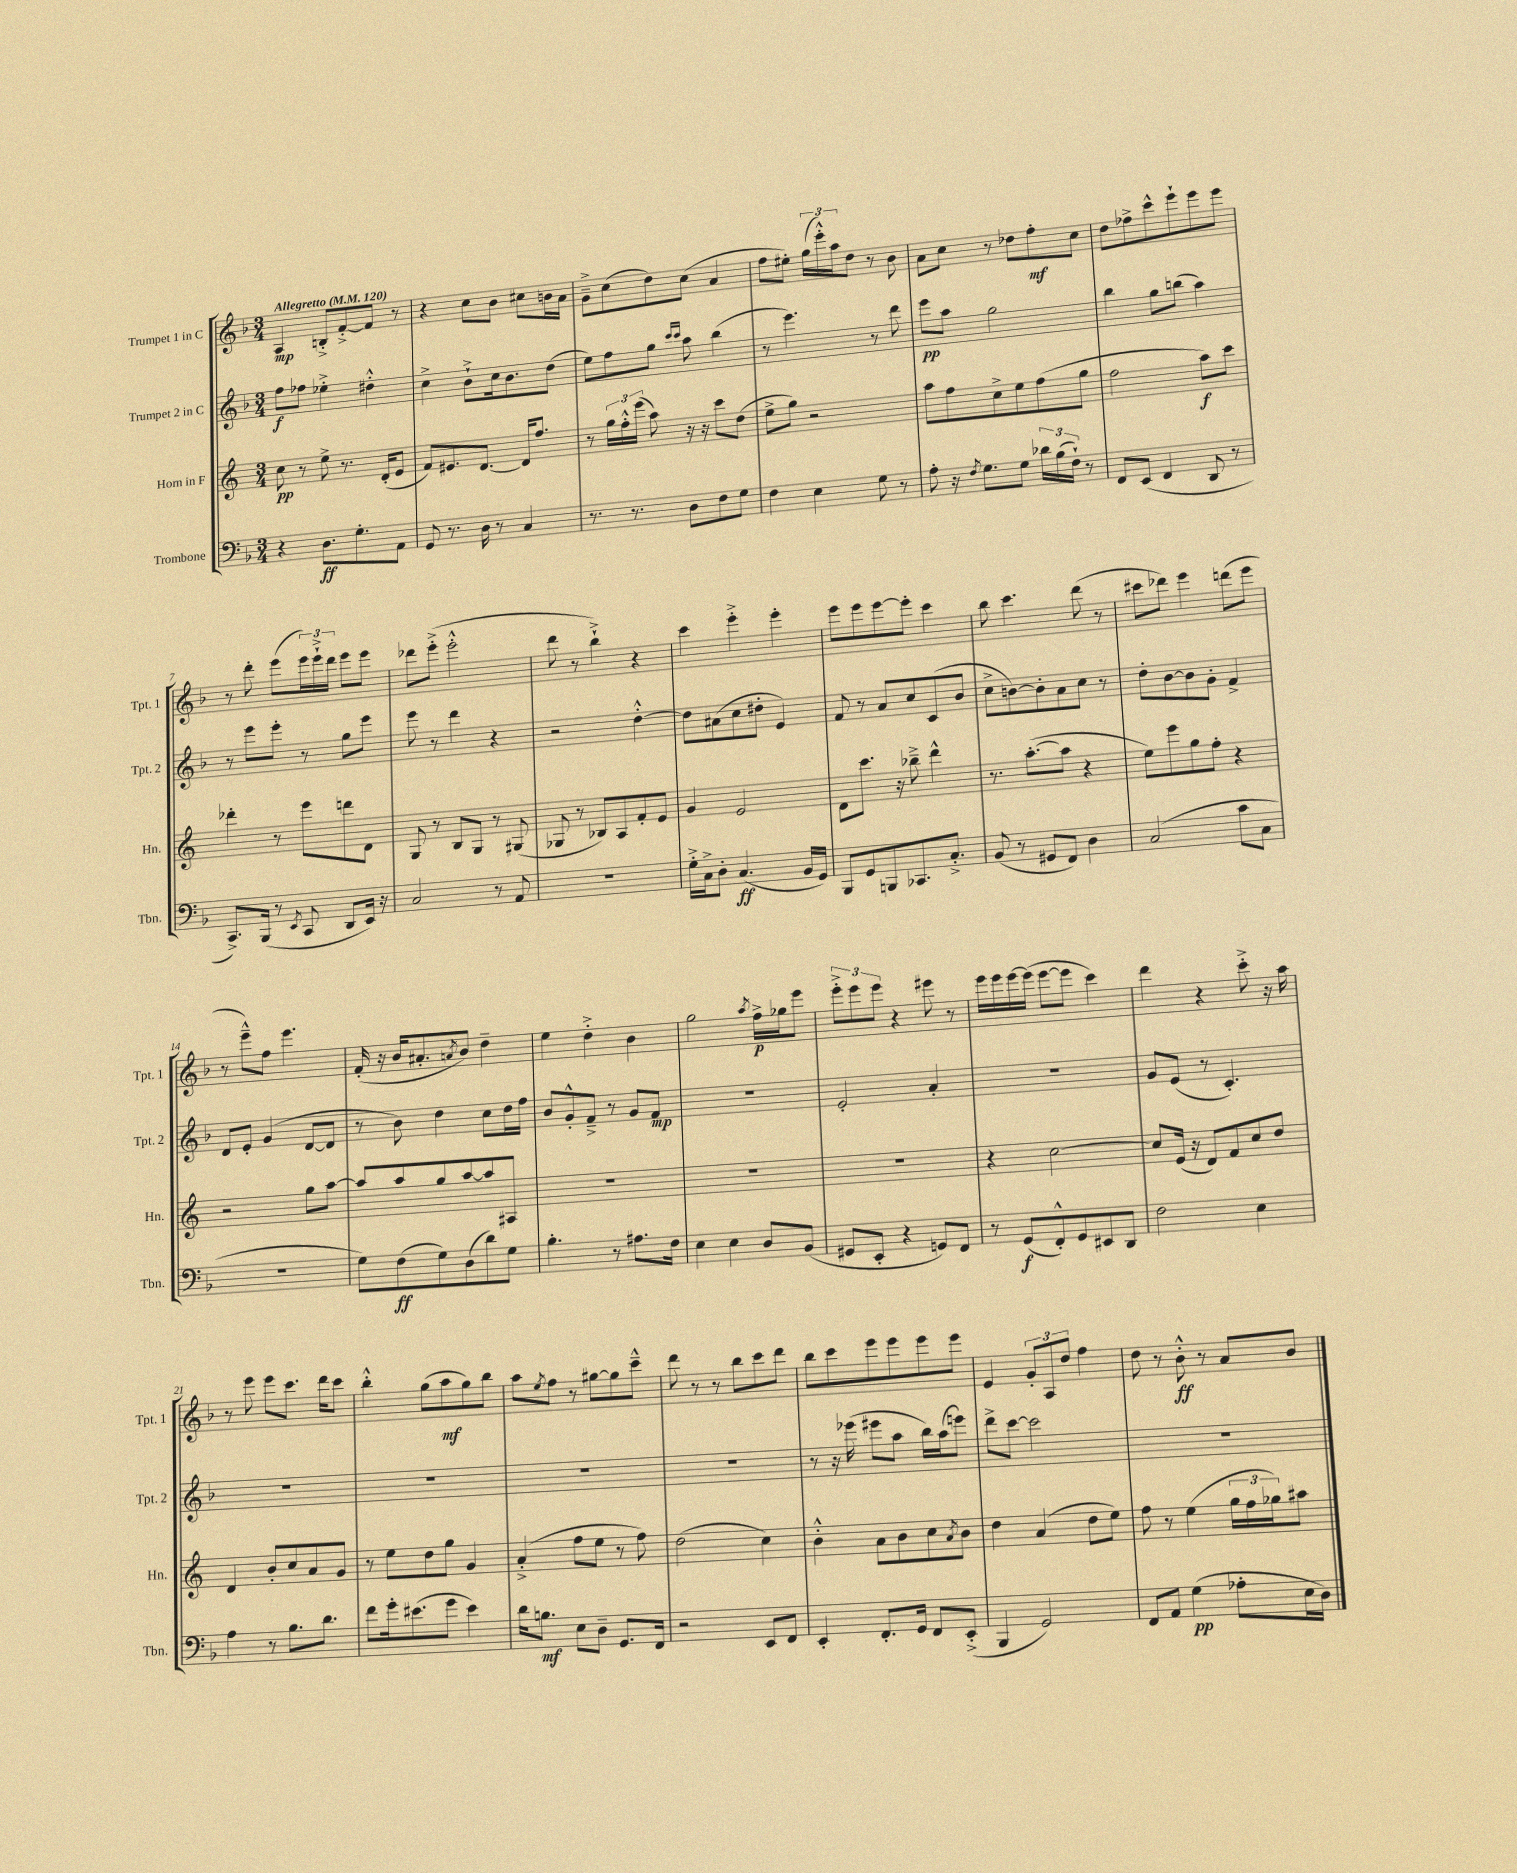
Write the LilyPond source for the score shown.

<<
\new StaffGroup <<
\new Staff = "s0" \with { instrumentName = "Trumpet 1 in C" shortInstrumentName = "Tpt. 1" } {
    \clef treble \key f \major \numericTimeSignature \time 3/4 \tempo "Allegretto" 4 = 120
    a4\mp b8-.-> f'8~-.-> f'8 r8 |
    r4 c''8 bes'8 cis''8 b'16 a'16 |
    g'8---> c''8( d''8) c''8( a'4 |
    f''8 eis''8-.) \tuplet 3/2 { g''16( e'''16-.-^) a''16 } d''8 r8 bes'8 |
    a'8 c''8 r8 des''8 f''8-.\mf c''8 |
    d''8 fes''8-> c'''8-^ e'''8-! e'''8 e'''8 |
    r8 d'''8-. e'''8( \tuplet 3/2 { e'''16) e'''16-!-> d'''16 } e'''8 e'''8 |
    des'''8 e'''8-.->( e'''2-.-^ |
    d'''8 r8 bes''4-!->) r4 |
    c'''4 e'''4-.-> e'''4-. |
    e'''8 e'''8 e'''8~ e'''8-. c'''4 |
    bes''8 c'''4. d'''8( r8 |
    cis'''8 des'''8) e'''4 d'''8( e'''8 |
    r8 e'''8---^) f''8 e'''4. |
    f'16-.( r16 bes'16 ais'8.-. \acciaccatura { a'8 } bes'8) d''4-- |
    e''4 d''4-.-> bes'4 |
    g''2 \acciaccatura { a''8 } f''16->\p ges''16 e'''8 |
    \tuplet 3/2 { e'''8-.-> e'''8 e'''8 } r4 eis'''8 r8 |
    e'''16 e'''16 e'''16~ e'''16( e'''8~ e'''8 c'''4) |
    d'''4 r4 c'''8-.-> r16 a''16 |
    r8 e'''8 e'''8 c'''8. d'''16 c'''8 |
    bes''4-.-^ g''8( a''8\mf g''8) bes''8 |
    a''8 \acciaccatura { e''8 } f''8 r8 gis''8~ gis''8 c'''8---^ |
    d'''8 r8 r8 bes''8 c'''8 d'''8 |
    bes''8 c'''8 e'''8 e'''8 e'''8 e'''8 |
    e'4 \tuplet 3/2 { g'8-. a8 d''8 } f''4 |
    d''8 r8 bes'8-.-^\ff r8 a'8 bes'8 \bar "|." |
}
\new Staff = "s1" \with { instrumentName = "Trumpet 2 in C" shortInstrumentName = "Tpt. 2" } {
    \clef treble \key f \major \numericTimeSignature \time 3/4
    f''8\f fes''8 ees''4-.-> dis''4-.-^ |
    c''4-> bes'8-!-> c''16 bes'8. d''8( |
    e''8) f''8 g''8 \grace { c'''16 c'''16 } a''8 bes''4( |
    r8 e'''4.) r8 d'''8 |
    e'''8\pp a''8 g''2 |
    bes''4 g''8 b''8( a''4) |
    r8 e'''8 e'''8-. r8 g''8 e'''8 |
    e'''8 r8 d'''4 r4 |
    r2 d''4~-.-^ |
    d''8 ais'8( c''8 dis''8-. e'4) |
    f'8 r8 a'8 c''8 c'8( bes'8 |
    c''8-> b'8~) b'8-. a'8 c''8 r8 |
    d''8-. bes'8~ bes'8 g'8-. f'4-> |
    d'8 e'8-. g'4( d'8~ d'8 |
    r8 bes'8) d''4 c''8 d''16 f''16 |
    bes'8 g'8-.-^ f'8---> r8 g'8 f'8\mp |
    R2. |
    e'2-. a'4-. |
    R2. |
    g'8 e'8( r8 c'4.-.) |
    R2. |
    R2. |
    R2. |
    R2. |
    r8 r16 ees'''16( eis'''8 a''8 bes''16) a''16( e'''8) |
    d'''8-> c'''8~ c'''2 |
    R2. \bar "|." |
}
\new Staff = "s2" \with { instrumentName = "Horn in F" shortInstrumentName = "Hn." } {
    \clef treble \key c \major \numericTimeSignature \time 3/4
    c''8\pp r8 e''8-> r8. d'16-.( e'8 |
    f'8) eis'8. d'8.~ d'16 f''8. |
    r8 \tuplet 3/2 { g''16 f''16-.-^ e'''16( } a''8) r16 r16 c'''8 d''8( |
    e''8-> g''8) r2 |
    a''8 f''8 c''8-> e''8 f''8( g''8 |
    f''2 a''8\f) c'''8 |
    des'''4-. r8 e'''8 d'''8 d'8 |
    g8 r8 b8 g8 r8 gis8( |
    ges8 r8 bes8) a8 f'8-. e'8 |
    g'4 e'2 |
    d'8 c'''8. r16 bes''8---> d'''4-^ |
    r8. a''8.~-.( a''8 r4 |
    e''8) e'''8 g''8 f''8-. r4 |
    r2 g''8 a''8~ |
    a''8 a''8 g''8 a''8~ a''8 ais8 |
    R2. |
    R2. |
    R2. |
    r4 c''2~ |
    c''8 e'16( r16 d'8) f'8 c''8 d''8 |
    d'4 b'8-. c''8 a'8 g'8 |
    r8 e''8 d''8 g''8 g'4 |
    a'4-.->( f''8 e''8 r8 f''8) |
    d''2( c''4) |
    b'4-.-^ a'8 b'8 c''8 \acciaccatura { a'8 } b'8 |
    d''4 a'4( d''8 e''8) |
    f''8 r8 e''4( \tuplet 3/2 { g''16 f''16 ges''16) } ais''8 \bar "|." |
}
\new Staff = "s3" \with { instrumentName = "Trombone" shortInstrumentName = "Tbn." } {
    \clef bass \key f \major \numericTimeSignature \time 3/4
    r4 d8.\ff g8.-. a,8 |
    g,8 r8. d16 r8 c4 |
    r8. r8. d8 f8 g8 |
    f4 e4 g8 r8 |
    a8-. r16 \acciaccatura { f8 } g8. g8 \tuplet 3/2 { des'16 bes16( f16-!) } r8 |
    f,8 e,8( f,4 d,8 r8 |
    c,8.->) bes,,16( r8 \acciaccatura { e,8 } c,8 d,8 e,16) r16 |
    c2 r8 a,8 |
    R2. |
    g16-.-> c16-> d8-. c4.\ff( bes,16 g,16) |
    bes,,8 g,8 b,,8 ces,8. c8.-.-> |
    bes,8( r8 gis,8 f,8) d4 |
    c2( c'8 c8 |
    R2. |
    g8) f8\ff( g8) d8( d'8) g8 |
    bes4.-. r8 ais8. f16 |
    e4 e4 d8 bes,8( |
    gis,8 e,8-. r4 g,8) f,8 |
    r8 g,8\f( f,8-.-^) g,8 eis,8 d,8 |
    f2 e4 |
    a4 r8 bes8. d'8. |
    f'8 g'16-. eis'8.( g'8 eis'4) |
    d'16 b8.\mf e8 d8-- g,8. f,16 |
    r2 e,8 f,8 |
    e,4-. f,8.-. g,16 f,8 e,8-.->( |
    bes,,4 g,2) |
    f,8 a,8 g4\pp( aes8-. e16 d16) \bar "|." |
}
>>
>>
